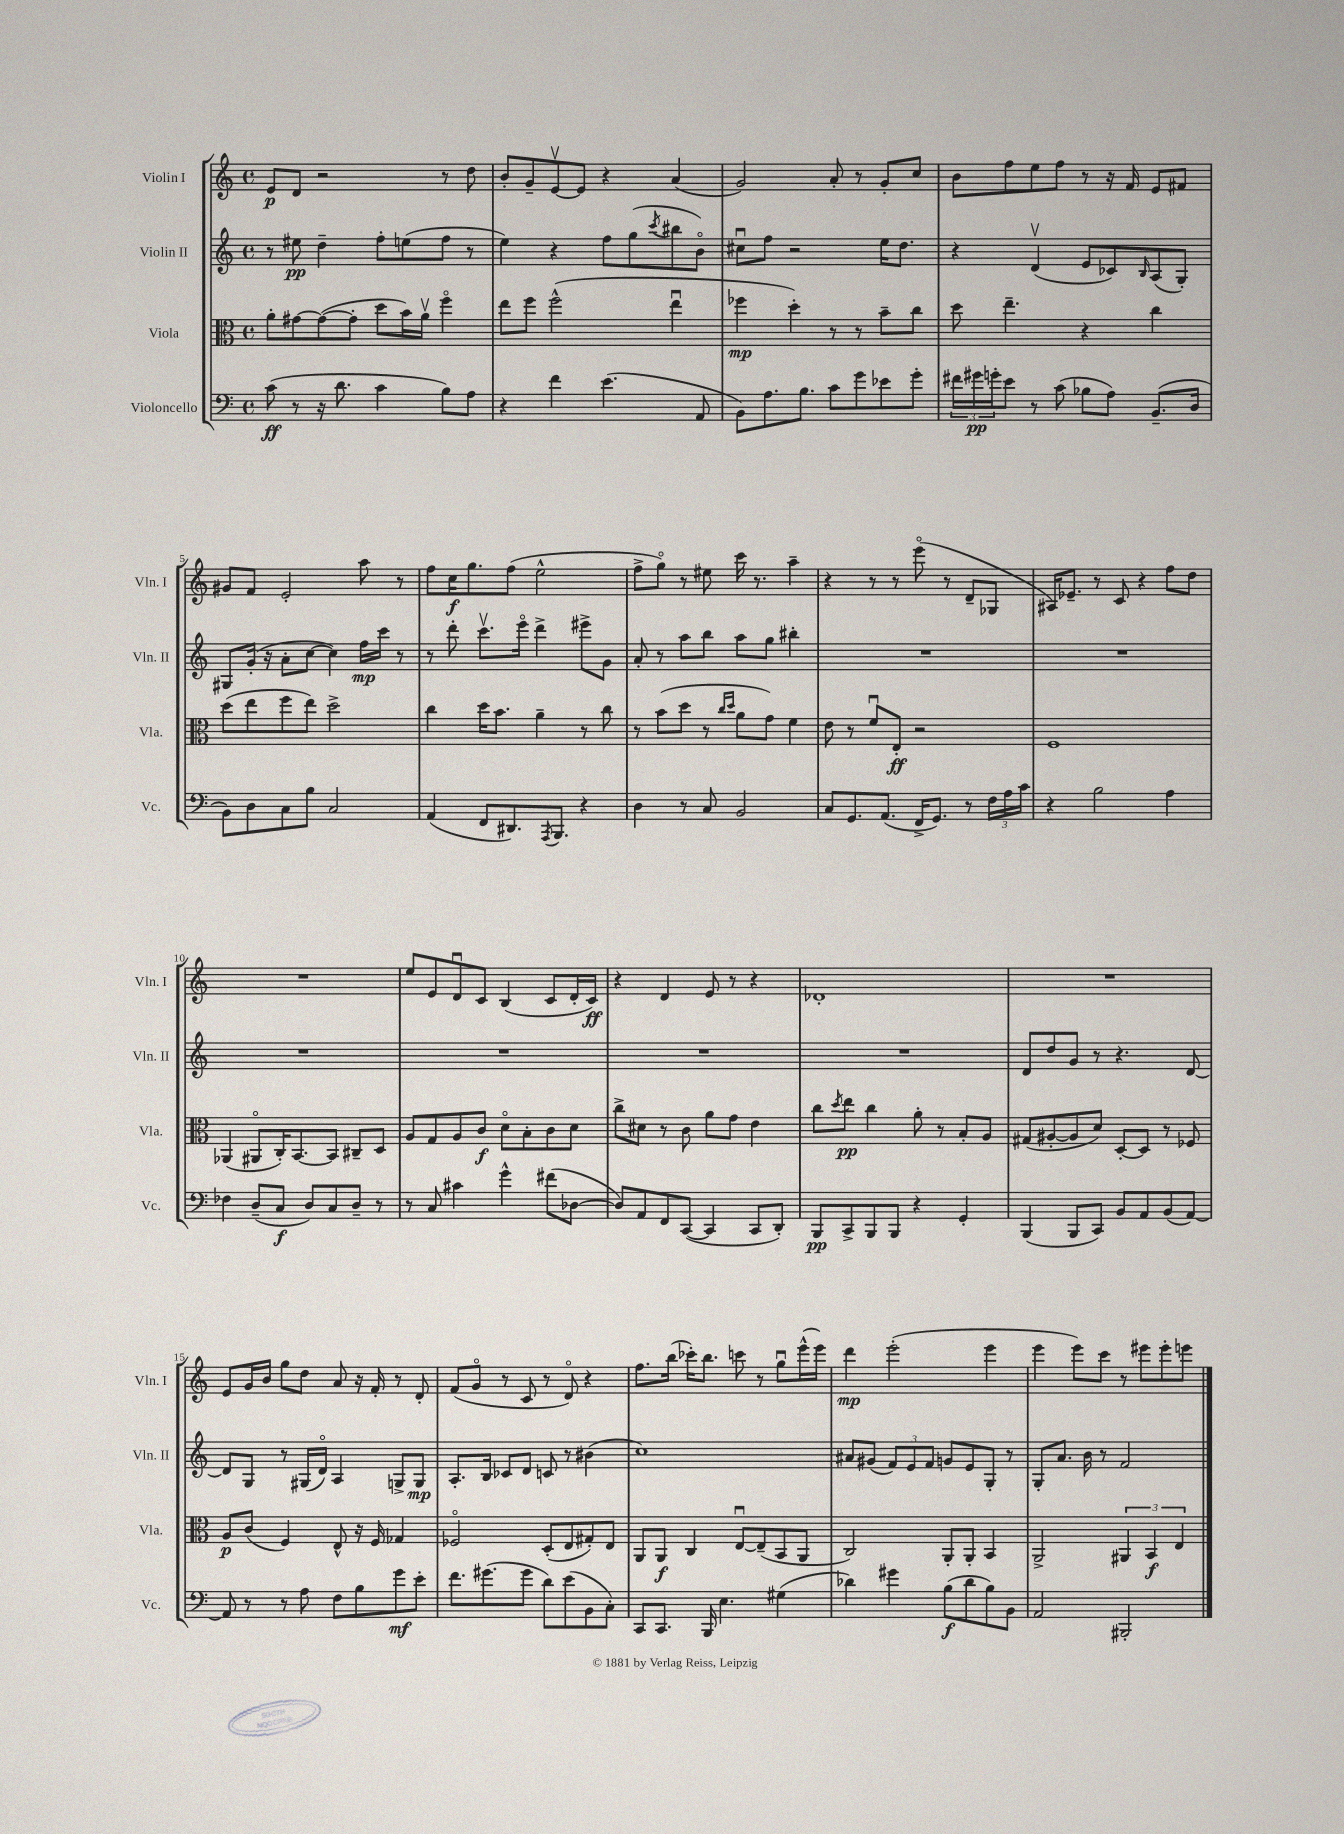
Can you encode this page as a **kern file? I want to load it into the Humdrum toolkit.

**kern	**dynam	**kern	**dynam	**kern	**dynam	**kern	**dynam
*part4	*part4	*part3	*part3	*part2	*part2	*part1	*part1
*staff4	*staff4	*staff3	*staff3	*staff2	*staff2	*staff1	*staff1
*I"Violoncello	*	*I"Viola	*	*I"Violin II	*	*I"Violin I	*
*I'Vc.	*	*I'Vla.	*	*I'Vln. II	*	*I'Vln. I	*
*clefF4	*	*clefC3	*	*clefG2	*	*clefG2	*
*k[]	*	*k[]	*	*k[]	*	*k[]	*
*M4/4	*	*M4/4	*	*M4/4	*	*M4/4	*
*met(c)	*	*met(c)	*	*met(c)	*	*met(c)	*
=1	=1	=1	=1	=1	=1	=1	=1
(8c\	ff	8a'\L	.	8r	.	8e/L	p
8r	.	[8g#X\	.	8ee#X\	pp	8d/J	.
16r	.	(8g#\_	.	4dd~\	.	2r	.
8.d\	.	.	.	.	.	.	.
.	.	8g#'\J]	.	.	.	.	.
4c\	.	8dd\L	.	8ff'\L	.	.	.
.	.	16b\L)	.	(8een\	.	.	.
.	.	16av\JJ	.	.	.	.	.
8B\L)	.	4ff\	.	8ff\J	.	8r	.
8A\J	.	.	.	8r	.	8dd\	.
=2	=2	=2	=2	=2	=2	=2	=2
4r	.	8ee\L	.	4ee\)	.	8b'/L	.
.	.	8ff\J	.	.	.	8g~/	.
4f\	.	(2ff^^\	.	4r	.	[8ev/	.
.	.	.	.	.	.	8e/J]	.
(4.e\	.	.	.	8ff\L	.	4r	.
.	.	.	.	(8gg\	.	.	.
.	.	.	.	8qccc/	.	.	.
.	.	4eeu\	.	8bb#X\	.	(4a/	.
8AA/	.	.	.	8b\J)	.	.	.
=3	=3	=3	=3	=3	=3	=3	=3
8BB\L)	.	4ff-X\	mp	8cc#Xu\L	.	2g/)	.
8.A\	.	.	.	8ff\J	.	.	.
.	.	4dd'\)	.	2r	.	.	.
8.B\J	.	.	.	.	.	.	.
8c\L	.	8r	.	.	.	8a'/	.
8g\	.	8r	.	.	.	8r	.
8e-X\	.	8b~\L	.	16ee\KL	.	8g'/L	.
.	.	.	.	8.dd\J	.	.	.
8g'\J	.	8cc\J	.	.	.	8cc/J	.
=4	=4	=4	=4	=4	=4	=4	=4
24f#X\LL	.	8dd\	.	4r	.	8b\L	.
24g#X\	pp	.	.	.	.	.	.
24gn'\J	.	.	.	.	.	.	.
8e\J	.	4.ee~\	.	.	.	8ff\	.
8r	.	.	.	(4dv/	.	8ee\	.
(8c\	.	.	.	.	.	8ff\J	.
8B-X\L	.	4r	.	8e/L	.	8r	.
8A\J)	.	.	.	8c-X/)	.	16r	.
.	.	.	.	.	.	16f/	.
.	.	.	.	16qqB/	.	.	.
(8.BB~/L	.	4cc\	.	(8A/	.	8e/L	.
.	.	.	.	8G'/J)	.	8f#X/J	.
16D/Jk	.	.	.	.	.	.	.
!!LO:LB:g=z
=5	=5	=5	=5	=5	=5	=5	=5
8BB\L)	.	(8dd\L	.	8G#X/L	.	8g#X/L	.
8D\	.	8ee\	.	(16g'/Jk	.	8f/J	.
.	.	.	.	16r	.	.	.
8C\	.	8ff\	.	8a'\L	.	2e'/	.
8B\J	.	8ee\J)	.	[8cc\J	.	.	.
2C/	.	2dd^\	.	4cc\])	.	.	.
.	.	.	.	16ff\LL	mp	8aa\	.
.	.	.	.	16ccc\JJ	.	.	.
.	.	.	.	8r	.	8r	.
=6	=6	=6	=6	=6	=6	=6	=6
(4AA/	.	4cc\	.	8r	.	8ff\L	.
.	.	.	.	8ddd'\	.	16cc\K	f
.	.	.	.	.	.	8.gg\	.
8FF/L	.	16dd\KL	.	8.cccv\L	.	.	.
.	.	8.b\J	.	.	.	.	.
8.DD#X/)	.	.	.	.	.	(8ff\J	.
.	.	.	.	16eee\Jk	.	.	.
.	.	4a~\	.	4ddd^\	.	2ee^^\	.
8qAAA/	.	.	.	.	.	.	.
8.BBB/J	.	.	.	.	.	.	.
4r	.	8r	.	8eee#X^\L	.	.	.
.	.	8cc\	.	8g\J	.	.	.
=7	=7	=7	=7	=7	=7	=7	=7
4D\	.	8r	.	8a'/	.	8ff^\L	.
.	.	(8b\L	.	8r	.	8gg\J)	.
8r	.	8dd\J	.	8aa\L	.	8r	.
8C/	.	8r	.	8bb\J	.	8ee#X\	.
.	.	16qqcc/LL	.	.	.	.	.
.	.	16qqdd/JJ	.	.	.	.	.
2BB/	.	8a\L	.	8aa\L	.	16ccc\	.
.	.	.	.	.	.	8.r	.
.	.	8g\J)	.	8gg\J	.	.	.
.	.	4f\	.	4bb#X'\	.	4aa~\	.
=8	=8	=8	=8	=8	=8	=8	=8
8C/L	.	8e\	.	1r	.	4r	.
8.GG/	.	8r	.	.	.	.	.
.	.	8fu/L	.	.	.	8r	.
(8.AA/J	.	.	.	.	.	.	.
.	.	8E'/J	ff	.	.	8r	.
16FF^/KL	.	2r	.	.	.	(8eee\	.
8.GG/J)	.	.	.	.	.	.	.
.	.	.	.	.	.	8r	.
8r	.	.	.	.	.	8d~/L	.
24F\LL	.	.	.	.	.	8G-X/J	.
24A\	.	.	.	.	.	.	.
24c\JJ	.	.	.	.	.	.	.
=9	=9	=9	=9	=9	=9	=9	=9
4r	.	1F	.	1r	.	16A#X/KL)	.
.	.	.	.	.	.	8.e-X~/J	.
2B\	.	.	.	.	.	8r	.
.	.	.	.	.	.	8c/	.
.	.	.	.	.	.	4r	.
4A\	.	.	.	.	.	8ff\L	.
.	.	.	.	.	.	8dd\J	.
!!LO:LB:g=z
=10	=10	=10	=10	=10	=10	=10	=10
4F-X\	.	(4AA-X/	.	1r	.	1r	.
(8D~/L	.	8AA#X/L	.	.	.	.	.
8C/J	f	16C'/K)	.	.	.	.	.
.	.	[8.BB/	.	.	.	.	.
8D/L)	.	.	.	.	.	.	.
8C/	.	8BB/J]	.	.	.	.	.
8D~/J	.	8C#X~/L	.	.	.	.	.
8r	.	8D/J	.	.	.	.	.
=11	=11	=11	=11	=11	=11	=11	=11
8r	.	8A/L	.	1r	.	8ee/L	.
8C/	.	8G/	.	.	.	8e/	.
4c#X\	.	8A/	.	.	.	8du/	.
.	.	8c/J	f	.	.	8c/J	.
4g^^\	.	8d\L	.	.	.	(4B/	.
.	.	8B'\	.	.	.	.	.
(8f#X\L	.	8c\	.	.	.	8c/L	.
[8D-X\J	.	8d\J	.	.	.	16d'/L	.
.	.	.	.	.	.	16c/JJ)	ff
=12	=12	=12	=12	=12	=12	=12	=12
8D-/L])	.	8cc^\L	.	1r	.	4r	.
8AA/	.	8d#X\J	.	.	.	.	.
8FF/	.	8r	.	.	.	4d/	.
([8CC/J	.	8c\	.	.	.	.	.
4CC/]	.	8a\L	.	.	.	8e/	.
.	.	8g\J	.	.	.	8r	.
8CC/L	.	4e\	.	.	.	4r	.
8DD'/J)	.	.	.	.	.	.	.
=13	=13	=13	=13	=13	=13	=13	=13
8BBB/L	pp	8cc\L	.	1r	.	1d-X'	.
.	.	8qdd/	.	.	.	.	.
8CC^/	.	8ee\J	pp	.	.	.	.
8BBB/	.	4cc\	.	.	.	.	.
8BBB/J	.	.	.	.	.	.	.
4r	.	8a'\	.	.	.	.	.
.	.	8r	.	.	.	.	.
4GG'/	.	8B'/L	.	.	.	.	.
.	.	8A/J	.	.	.	.	.
=14	=14	=14	=14	=14	=14	=14	=14
(4BBB/	.	(8G#X/L	.	8d/L	.	1r	.
.	.	[8A#X'/	.	8dd/	.	.	.
8BBB/L	.	8A#/]	.	8g/J	.	.	.
8CC/J)	.	8d/J)	.	8r	.	.	.
8BB/L	.	[8D'/L	.	4.r	.	.	.
8AA/	.	8D/J]	.	.	.	.	.
(8BB/	.	8r	.	.	.	.	.
[8AA/J)	.	8F-X/	.	[8d/	.	.	.
!!LO:LB:g=z
=15	=15	=15	=15	=15	=15	=15	=15
8AA/]	.	8A/L	p	8d/L]	.	8e/L	.
8r	.	(8c/J	.	8G/J	.	16g/L	.
.	.	.	.	.	.	16b/JJ	.
8r	.	4F/)	.	8r	.	8gg\L	.
8A\	.	.	.	(16G#X/LL	.	8dd\J	.
.	.	.	.	16d/JJ)	.	.	.
8F\L	.	8E^^/	.	4A/	.	8a/	.
8B\	.	16r	.	.	.	16r	.
.	.	16F/	.	.	.	16f'/	.
8g\	mf	4G-X/	.	8Gn^/L	.	8r	.
8e'\J	.	.	.	8G/J	mp	8d'/	.
=16	=16	=16	=16	=16	=16	=16	=16
8.f\L	.	2F-X/	.	8.A'/L	.	(8f/L	.
.	.	.	.	.	.	8g/J	.
(8.g#X\	.	.	.	16B/Jk	.	.	.
.	.	.	.	8c-X/L	.	8r	.
8g#\J	.	.	.	8d/J	.	8c/	.
8d\L)	.	(8D'/L	.	8cn/	.	8r	.
(8e\	.	8E/	.	8r	.	8d/)	.
8BB\	.	8G#X'/)	.	(4b#X\	.	4r	.
8C'\J)	.	8E/J	.	.	.	.	.
=17	=17	=17	=17	=17	=17	=17	=17
8CC/L	.	8AA/L	.	1cc)	.	8.ff\L	.
8.CC/J	.	8AA/J	f	.	.	.	.
.	.	.	.	.	.	(16bb\Jk	.
.	.	4C/	.	.	.	16ccc-X'\KL)	.
16BBB/	.	.	.	.	.	8.bb\J	.
4.E\	.	.	.	.	.	.	.
.	.	[8Eu/L	.	.	.	8cccn\	.
.	.	(8E~/]	.	.	.	8r	.
(4G#X\	.	8BB/	.	.	.	8ggu\L	.
.	.	8AA/J	.	.	.	(16eee^^\L	.
.	.	.	.	.	.	16eee\JJ)	.
=18	=18	=18	=18	=18	=18	=18	=18
4d-X\)	.	2C/)	.	8a#X/L	.	4ddd\	mp
.	.	.	.	(8g#X/J	.	.	.
4g#X\	.	.	.	12f/L)	.	(2eee'\	.
.	.	.	.	12e/	.	.	.
.	.	.	.	12f/J	.	.	.
(8B\L	f	8AA'/L	.	8gn/L	.	.	.
8d-\	.	8AA'/J	.	8e/	.	.	.
8B\)	.	4BB/	.	8G'/J	.	4eee\	.
8BB\J	.	.	.	8r	.	.	.
=19	=19	=19	=19	=19	=19	=19	=19
2AA/	.	2AA^/	.	8G'/L	.	4eee\	.
.	.	.	.	8.a/J	.	.	.
.	.	.	.	.	.	8eee\L)	.
.	.	.	.	16b\	.	.	.
.	.	.	.	8r	.	8ccc\J	.
2BBB#X'/	.	6AA#X/	.	2f/	.	8r	.
.	.	.	.	.	.	8eee#X\L	.
.	.	6BB/	f	.	.	.	.
.	.	.	.	.	.	8eee#'\	.
.	.	6E/	.	.	.	.	.
.	.	.	.	.	.	8eeen\J	.
==	==	==	==	==	==	==	==
*-	*-	*-	*-	*-	*-	*-	*-
